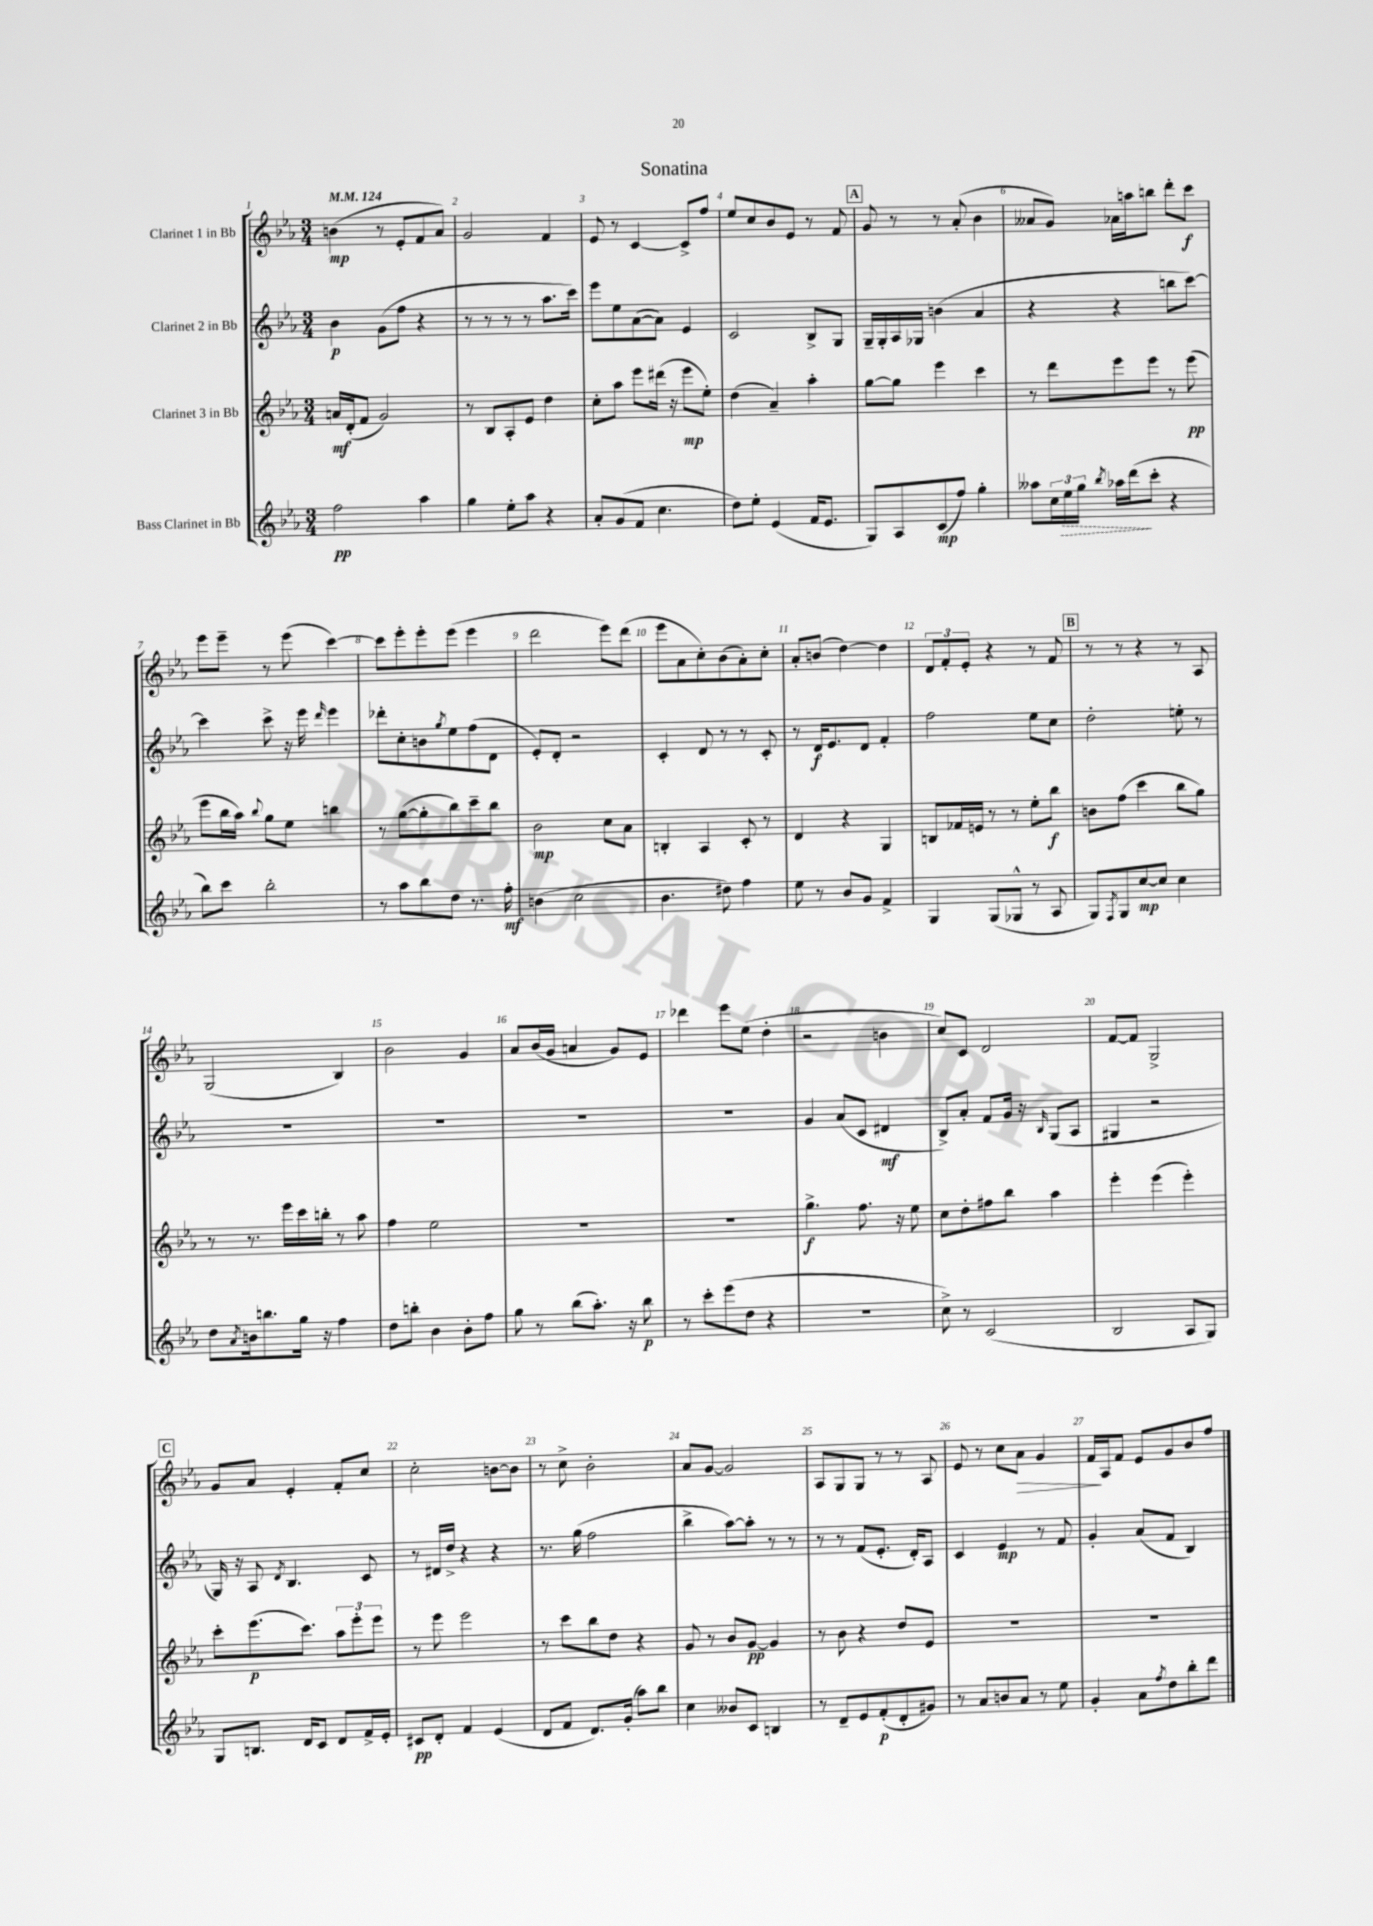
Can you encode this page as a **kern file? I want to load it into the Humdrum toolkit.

**kern	**kern	**kern	**kern
*staff4	*staff3	*staff2	*staff1
*clefG2	*clefG2	*clefG2	*clefG2
*k[b-e-a-]	*k[b-e-a-]	*k[b-e-a-]	*k[b-e-a-]
*M3/4	*M3/4	*M3/4	*M3/4
*MM124	*MM124	*MM124	*MM124
2ff	16a	4b-	(4b
.	(16d'	.	.
.	8f	.	.
.	2g)	(8g	8r
.	.	8ff	8e-'
4aa-	.	4r	8f
.	.	.	8a-)
=	=	=	=
4gg	8r	8r	2g
.	8B-	8r	.
8ee-'	8A-'	8r	.
8aa-	8e-	8r	.
4r	4dd	8.aa-	4f
.	.	16ccc)	.
=	=	=	=
8a-'	8cc'	8eee-	8e-
(8g	8aa-	8ee-	8r
8f	8eee-	([8a-	[4c
4.cc	(16ddd#	8a-])	.
.	16r	.	.
.	8eee-	4e-	8c^]
.	8ee-')	.	8ff
=	=	=	=
8dd)	(4dd	2c	8ee-
8ee-'	.	.	8cc
(4e-	4a-~)	.	8b-
.	.	.	8e-
16f	4aa-'	8B-^	8r
8.e-	.	.	.
.	.	8G	8f
=	=	=	=
8G)	[8gg	16G~	8g
.	.	16G'	.
8A-	8gg]	16A-	8r
.	.	16G-	.
(8c	4eee-	(4b	8r
8ff)	.	.	(8a-'
4gg'	4ccc	4a-	4b-
=	=	=	=
8aa--	8r	4r	8a--
24cc	8ddd	.	8g)
24ee-	.	.	.
24gg	.	.	.
8qbb-	.	.	.
16aa-	8eee-	4r	16a-
(16ddd	.	.	16aa
8ccc'	8eee-	.	8bb
4r	8r	8bb	8ddd'
.	(8eee-	[8ccc)	8ccc
=	=	=	=
8bb-)	8eee-	4ccc]	8eee-
8ccc	16bb-	.	8eee-~
.	16aa-)	.	.
.	8qqbb-	.	.
2bb-'	8gg	8ccc^	8r
.	8ee-	16r	(8eee-
.	.	16eee-	.
.	.	16qqddd	.
.	4bb	4eee-	[4ccc)
=	=	=	=
8r	8r	8ddd-'	8ccc]
8aa-	([8gg	8cc'	8eee-'
8bb-	8gg']	8b	8eee-'
.	.	8qgg	.
8dd	8bb-)	8ee-	(8eee-
8.r	8ccc~	(8ff	4eee-
.	8bb-	8d	.
16ff'	.	.	.
=	=	=	=
(4b	2b-	8e-')	2ddd
.	.	8d'	.
2cc	.	2r	.
.	8cc	.	8eee-)
.	8a-	.	(8ddd
=	=	=	=
4.b-	4B'	4c'	8eee-
.	.	.	8a-
.	4A-	8d	8cc')
8dd#)	.	8r	(8b-
4ff	8c'	8r	8a-')
.	8r	8c'	8cc'
=	=	=	=
8ee-	4d	8r	8a-'
8r	.	16d	(8b
.	.	8.e-	.
8b-	4r	.	[4dd)
8g	.	8d	.
4f^	4G	4f'	4dd]
=	=	=	=
4G	8B	2ff	12d
.	.	.	12f'
.	16f-	.	.
.	.	.	12e-'
.	16e	.	.
(8G	8r	.	4r
8G-^^	8r	.	.
8r	8ee-'	8ee-	8r
8A-	8bb-	8cc	8f
=	=	=	=
8G)	8b	2dd'	8r
8qF	.	.	.
8G	(8ff	.	8r
[8cc	4ccc	.	4r
8cc]	.	.	.
4cc	8bb-	8ee'	8r
.	8gg)	8r	8A-
=	=	=	=
8dd	8r	2.r	(2G
8qa-	.	.	.
16b	8.r	.	.
8.bb	.	.	.
.	16eee-	.	.
16gg	16ccc	.	.
16r	16bb'	.	.
4ff	8r	.	4B-)
.	8aa-	.	.
=	=	=	=
8dd	4ff	2.r	2b-
8bb'	.	.	.
4b-	2ee-	.	.
8b-'	.	.	4g
8ff	.	.	.
=	=	=	=
8gg	2.r	2.r	8a-
8r	.	.	(16b-
.	.	.	16g
(8bb-	.	.	4a
8.aa-')	.	.	.
.	.	.	8g)
16r	.	.	.
8bb-	.	.	8e-
=	=	=	=
8r	2.r	2.r	4ddd-
8ccc'	.	.	.
(8eee-	.	.	8eee-
8dd	.	.	(8ee-
4r	.	.	4dd'
=	=	=	=
2.r	4.gg^	4g	2r
.	.	(8a-	.
.	8.ff	8c	.
.	.	4d#	4b
.	16r	.	.
.	8ee-	.	.
=	=	=	=
8cc^)	8cc	8B-^)	8cc)
8r	8dd'	8a-'	8c
(2c	8ff#	8f	2d
.	8bb-	16g	.
.	.	16r	.
.	.	16qqB-	.
.	4aa-	(8G	.
.	.	8A-	.
=	=	=	=
2B-	4eee-'	4G#	[8f
.	.	.	8f]
.	(4eee-	2r	2G^
8A-	4eee-')	.	.
8G)	.	.	.
=	=	=	=
8G	8ccc'	16G)	8g
.	.	16r	.
8.B	(8.eee-	8A-	8a-
.	.	8qd	.
.	.	4.B-	4e-'
16d	8.ccc)	.	.
8c	.	.	.
8d	12aa-	.	8f'
.	12eee-'	.	.
16f^	.	8c	8cc
.	12eee-	.	.
16e-'	.	.	.
=	=	=	=
8c#	8r	8r	2cc'
8d'	8eee-	16d#	.
.	.	16dd^	.
4f	2eee-	4r	.
(4e-	.	4r	[8b
.	.	.	8b]
=	=	=	=
8d	8r	8.r	8r
8f	8ccc	.	8cc^
.	.	(16gg	.
8.d)	8bb-	2ff	2b-'
.	8dd	.	.
(16g'	.	.	.
8aa-)	4r	.	.
8bb-	.	.	.
=	=	=	=
4cc	8g	4bb-^	8a-
.	8r	.	[8g
8b--	8b-	[8aa-)	2g]
8c	[8g	8aa-']	.
4B	4g]	8r	.
.	.	8r	.
=	=	=	=
8r	8r	8r	8A-
8d~	8b-	8r	8G
8e-	4r	(8f	8G
(8f'	.	8.e-'	8r
8d'	8dd	.	8r
.	.	16d')	.
8g#)	8e-	8A-	8A-
=	=	=	=
8r	2.r	4c	8e-
8a-	.	.	8r
8b	.	4e-	8cc
8a-	.	.	8a-
8r	.	8r	4g
8ee-	.	8f	.
=	=	=	=
4g'	2.r	4g'	16f
.	.	.	16A-
.	.	.	8f
8a-	.	(8a-	8e-
8qff	.	.	.
8dd	.	8f	8g
8bb-'	.	4B-)	8b-
8ddd	.	.	8ff
==	==	==	==
*-	*-	*-	*-
